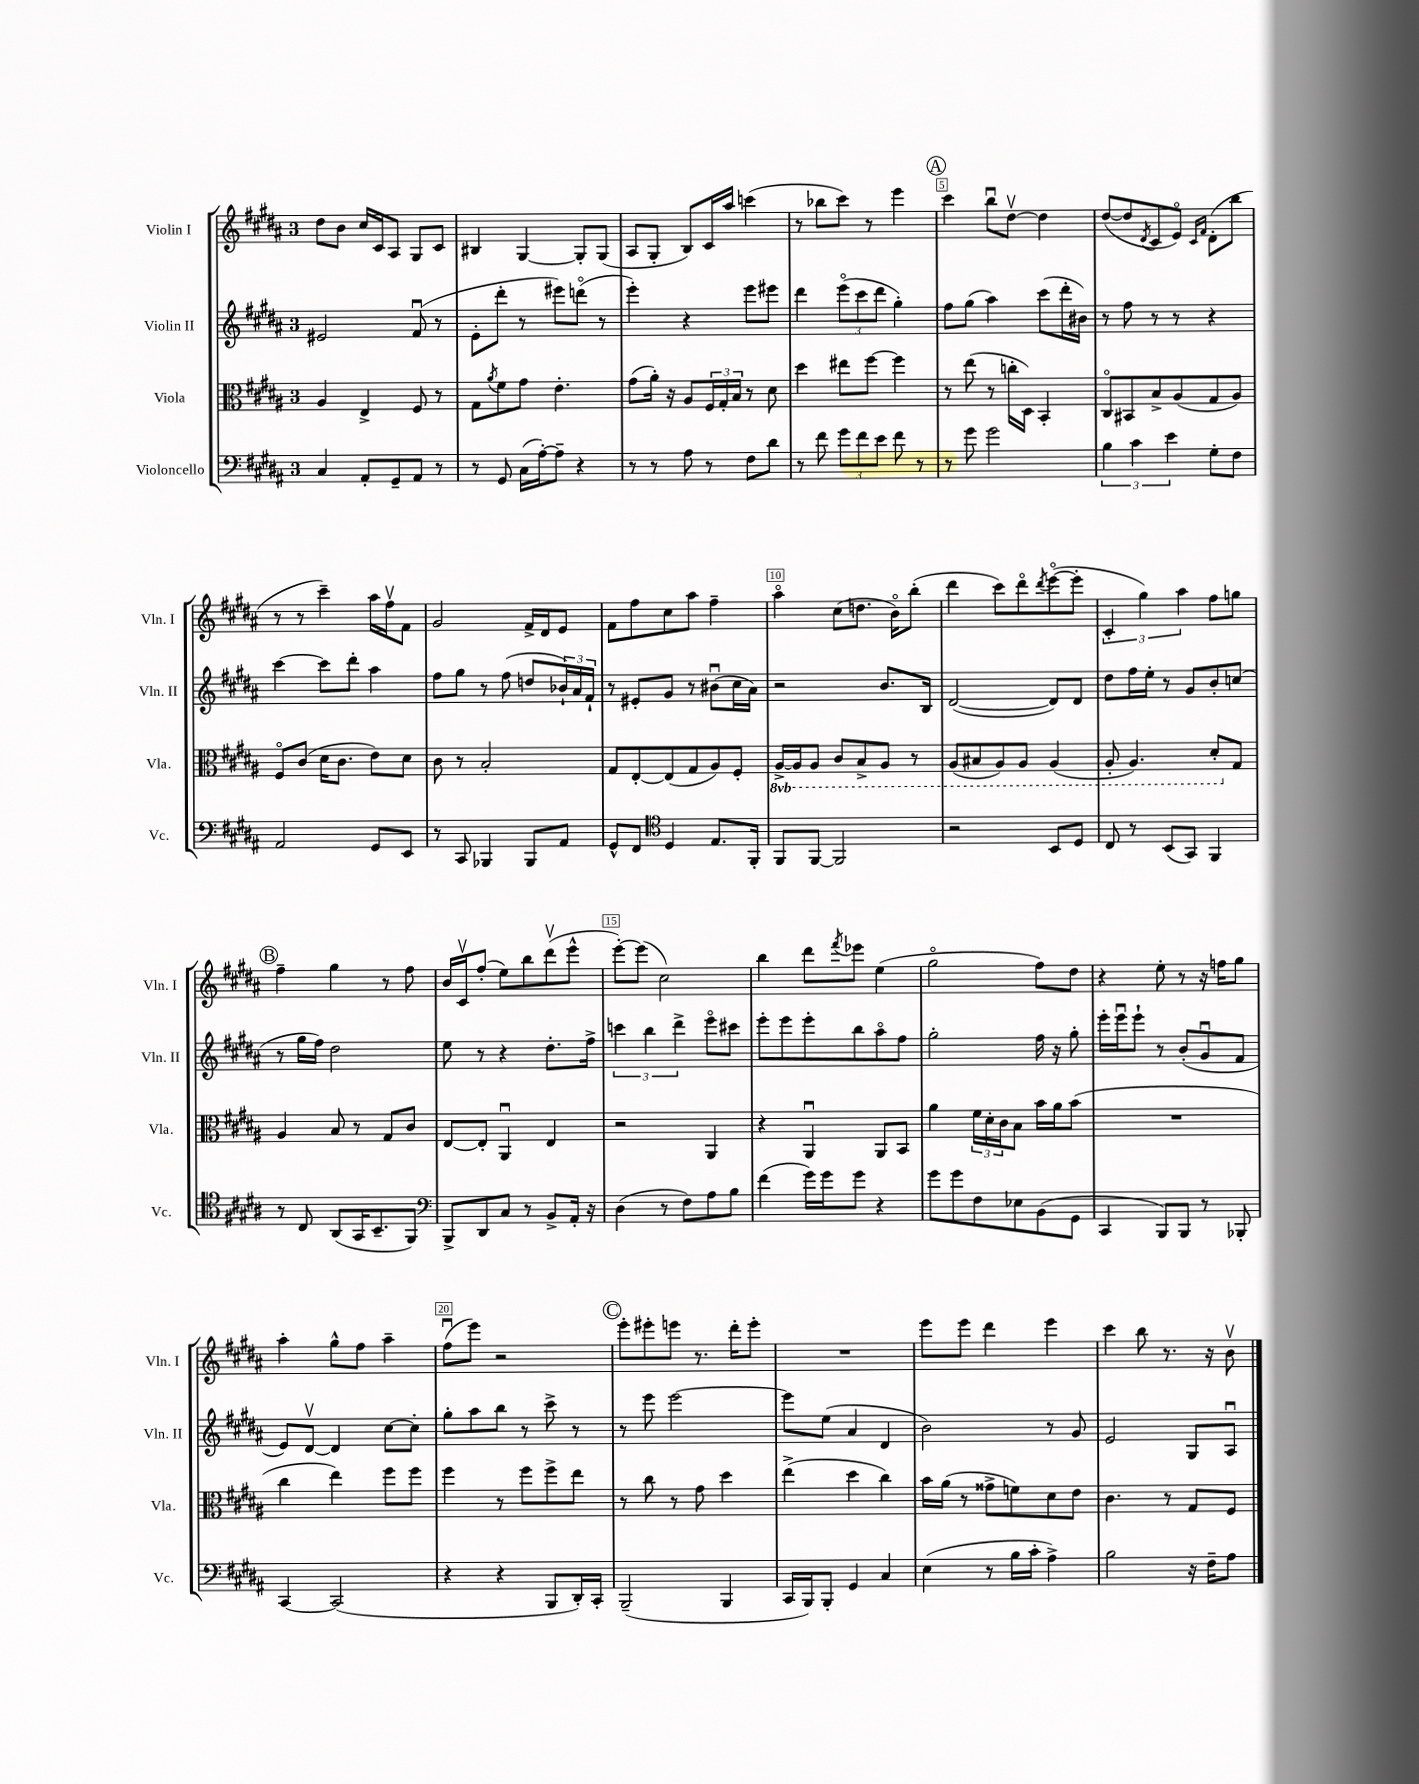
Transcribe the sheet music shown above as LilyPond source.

<<
\new StaffGroup <<
\new Staff = "s0" \with { instrumentName = "Violin I" shortInstrumentName = "Vln. I" } {
    \clef treble \key b \major \once \override Staff.TimeSignature.style = #'single-digit \time 3/4
    dis''8 b'8 cis''16 cis'16 ais8 gis8 cis'8 |
    bis4 gis4~ gis8-. gis8( |
    ais8 gis8-. b8) cis'16 ais''16 c'''4( |
    r8 bes''8 cis'''8) r8 e'''4 |
    \mark \markup { \circle "A" } cis'''4 b''8\downbow dis''8~\upbow dis''4 |
    dis''8~( dis''8 \acciaccatura { dis'8 } cis'8 e'8\flageolet) \grace { cis'16 fis'16 } dis'8-.( b''8 |
    r8 r8 cis'''4--) ais''16 fis''16\upbow fis'8 |
    gis'2 fis'16-> dis'16 e'8 |
    fis'8 fis''8 cis''8 ais''8 fis''4-- |
    ais''4\flageolet cis''8( d''8. b'16\flageolet) b''8-.( |
    dis'''4 cis'''8) dis'''8\flageolet \acciaccatura { dis'''8 } e'''8~\flageolet( e'''8-. |
    \tuplet 3/2 { cis'4-. gis''4) ais''4 } fis''8 g''8 |
    \mark \markup { \circle "B" } fis''4-- gis''4 r8 fis''8 |
    b'16 cis'16\upbow fis''8-.( e''8) b''8 dis'''8\upbow( e'''8-^ |
    e'''8~-.) e'''8( cis''2) |
    b''4 dis'''8 \acciaccatura { fis'''8 } ees'''8 e''4( |
    gis''2\flageolet fis''8) dis''8 |
    r4 e''8-. r8 r16 f''16 gis''8 |
    ais''4-. gis''8-^ fis''8 ais''4-- |
    fis''8\downbow( e'''8) r2 |
    \mark \markup { \circle "C" } e'''8-. eis'''8-. e'''8 r8. dis'''16-. e'''8-. |
    R2. |
    e'''8 e'''8 dis'''4 e'''4 |
    cis'''4 b''8 r8. r16 b'8\upbow \bar "|." |
}
\new Staff = "s1" \with { instrumentName = "Violin II" shortInstrumentName = "Vln. II" } {
    \clef treble \key b \major \once \override Staff.TimeSignature.style = #'single-digit \time 3/4
    eis'2 fis'8\downbow( r8 |
    e'8-. dis'''8-. r8 eis'''8) d'''8\flageolet( r8 |
    e'''4-.) r4 e'''8 eis'''8 |
    dis'''4 \tuplet 3/2 { e'''8\flageolet( cis'''8 dis'''8 } gis''4-.) |
    \mark \markup { \circle "A" } fis''8 gis''8( ais''4) cis'''8( dis'''16-. bis'16) |
    r8 fis''8 r8 r8 r4 |
    cis'''4~ cis'''8 dis'''8-. ais''4 |
    fis''8 gis''8 r8 fis''8( d''8 \tuplet 3/2 { bes'16-!) ais'16 fis'16-! } |
    r8 eis'8-. gis'8 r8 bis'8\downbow( cis''16 ais'16) |
    r2 b'8. b16 |
    dis'2~( dis'8) dis'8 |
    dis''8 fis''16 e''16-. r8 gis'8 b'8-. c''8( |
    \mark \markup { \circle "B" } r8 gis''16 fis''16) dis''2 |
    e''8 r8 r4 dis''8.-. fis''16-> |
    \tuplet 3/2 { c'''4 b''4 dis'''4-> } e'''8\flageolet cis'''8 |
    e'''8-. e'''8 e'''8-. b''8 ais''8\flageolet fis''8 |
    gis''2-. fis''16 r16 gis''8-. |
    e'''16-. e'''16\downbow e'''8-! r8 b'8-.( gis'8\downbow fis'8 |
    e'8) dis'8~\upbow dis'4 cis''8~ cis''8-. |
    gis''8-. ais''8 b''8 r8 cis'''8-> r8 |
    \mark \markup { \circle "C" } r8 e'''8 e'''2~ |
    e'''8 e''8( ais'4 dis'4 |
    b'2) r8 gis'8 |
    e'2 gis8 ais8\downbow \bar "|." |
}
\new Staff = "s2" \with { instrumentName = "Viola" shortInstrumentName = "Vla." } {
    \clef alto \key b \major \once \override Staff.TimeSignature.style = #'single-digit \time 3/4 \set Staff.ottavationMarkups = #ottavation-simple-ordinals
    ais4 e4-> fis8 r8 |
    gis8 \acciaccatura { ais'8 } fis'8 gis'8 e'4.-. |
    gis'8( ais'16-.) r16 ais8 \tuplet 3/2 { fis16 gis16-. b16 } r8 dis'8 |
    dis''4 eis''8 fis''8~ fis''4 |
    \mark \markup { \circle "A" } r8 e''8( r8 c''16-. dis16) b,4-. |
    cis8\flageolet bis,8 b8-> ais8( gis8 ais8) |
    fis8\flageolet cis'8( dis'16 cis'8. e'8) dis'8 |
    cis'8 r8 b2-. |
    gis8 e8~-. e8( gis8 ais8) fis8-. |
    \ottava #-1 ais,16~-> ais,16 ais,8 cis8 b,8-> ais,8 r8 |
    ais,8( bis,8 ais,8) ais,8 ais,4( |
    ais,8-. ais,4.) dis8-. \ottava #0 gis8 |
    \mark \markup { \circle "B" } ais4 b8 r8 gis8 cis'8 |
    e8~ e8-. ais,4\downbow e4 |
    r2 ais,4 |
    r4 ais,4\downbow ais,8 b,8 |
    ais'4 \tuplet 3/2 { fis'16 dis'16-. cis'16 } b8 b'16 ais'16 b'8( |
    R2. |
    cis''4 e''4) fis''8 fis''8 |
    fis''4 r8 fis''8 fis''8-> e''8 |
    \mark \markup { \circle "C" } r8 cis''8 r8 gis'8 dis''4 |
    e''4->( dis''4 cis''4) |
    b'16 ais'16( r8 gisis'8-> f'8) dis'8 e'8 |
    cis'4. r8 gis8 fis8 \bar "|." |
}
\new Staff = "s3" \with { instrumentName = "Violoncello" shortInstrumentName = "Vc." } {
    \clef bass \key b \major \once \override Staff.TimeSignature.style = #'single-digit \time 3/4
    cis4 ais,8-. gis,8-- ais,8 r8 |
    r8 gis,8 cis16( ais16~-.) ais8-- r4 |
    r8 r8 ais8 r8 fis8 dis'8 |
    r8 fis'8 \tuplet 3/2 { gis'8 fis'8 e'8 } fis'8 r8 |
    \mark \markup { \circle "A" } r8 gis'8 gis'2 |
    \tuplet 3/2 { b4 cis'4 e'4 } gis8-. fis8 |
    ais,2 gis,8 e,8 |
    r8 cis,8 bes,,4 bes,,8 ais,8 |
    gis,8-^ fis,8 \clef tenor dis4 e8. fis,16-. |
    fis,8 fis,8~ fis,2 |
    r2 b,8 dis8 |
    cis8 r8 b,8( gis,8) fis,4 |
    \mark \markup { \circle "B" } r8 cis8 ais,8( gis,16 b,8.-- fis,8) |
    \clef bass b,,8-> dis,8 cis8 r8 b,8-> ais,16-. r16 |
    dis4( r8 fis8) ais8 b8 |
    fis'4( gis'16) gis'16 gis'8 r4 |
    gis'8 gis'8 fis8 ees8 b,8( gis,8 |
    cis,4 b,,8) b,,8 r8 bes,,8-. |
    cis,4~ cis,2( |
    r4 r4 b,,8 dis,16-.) cis,16-. |
    \mark \markup { \circle "C" } b,,2--( b,,4 |
    cis,16 b,,16) b,,8-. gis,4 cis4 |
    e4( r8 b16 cis'16-. ais4->) |
    b2 r16 fis16-- ais8 \bar "|." |
}
>>
>>
\layout { \context { \Score \override BarNumber.break-visibility = ##(#f #t #t) barNumberVisibility = #(every-nth-bar-number-visible 5) \override BarNumber.stencil = #(make-stencil-boxer 0.1 0.3 ly:text-interface::print) } }
